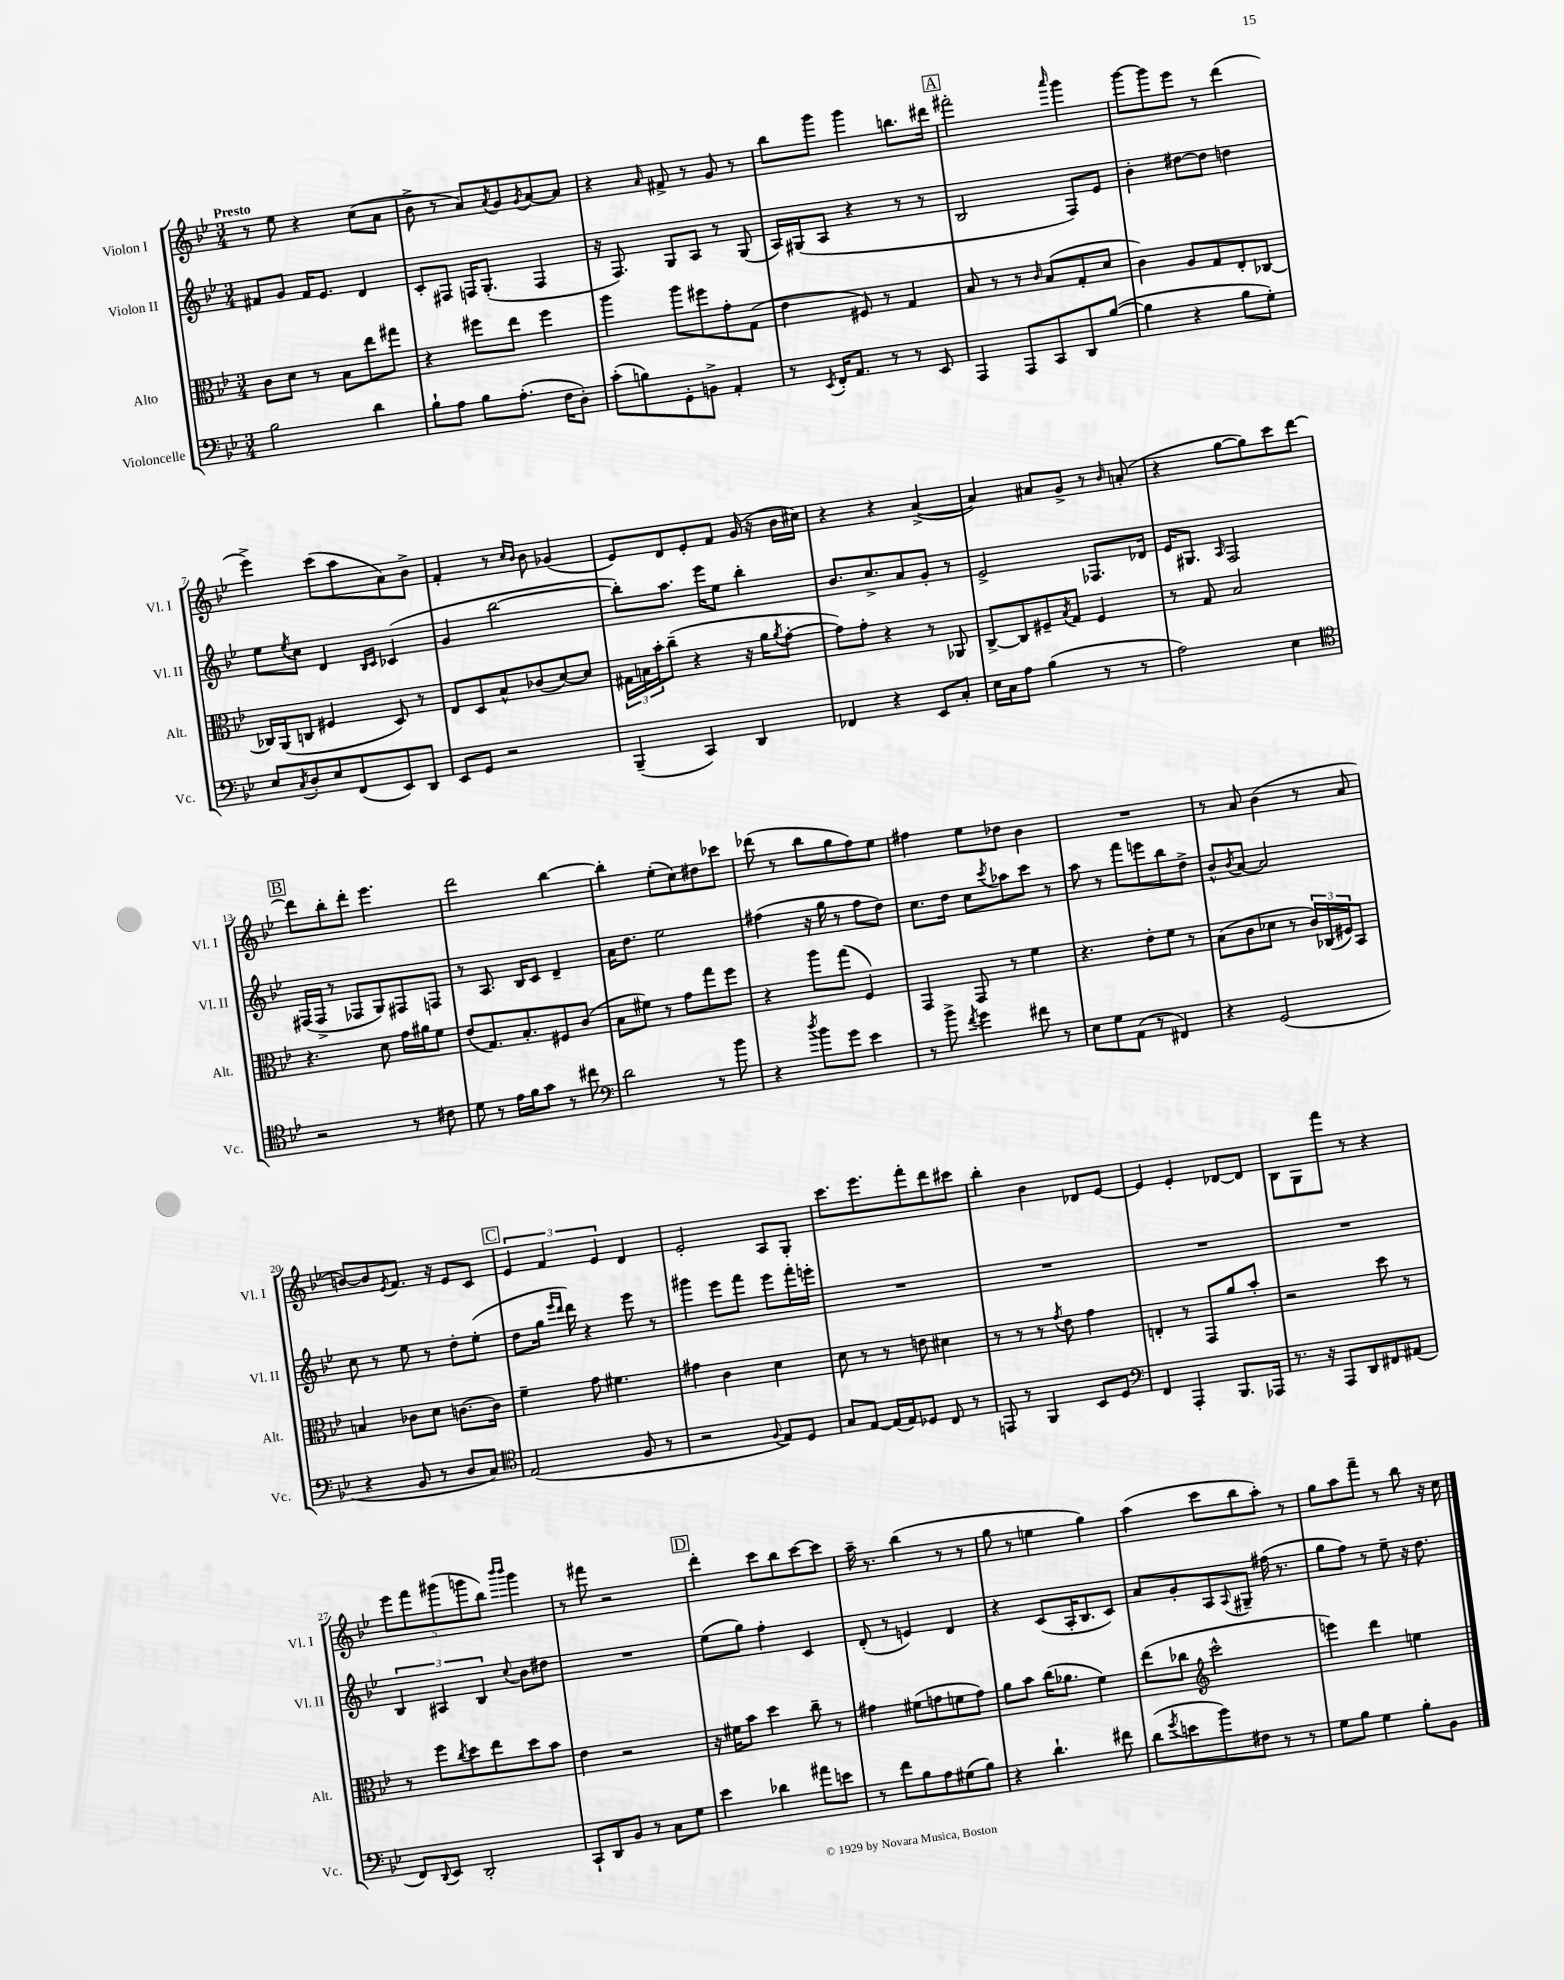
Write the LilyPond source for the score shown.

<<
\new StaffGroup <<
\new Staff = "s0" \with { instrumentName = "Violon I" shortInstrumentName = "Vl. I" } {
    \clef treble \key bes \major \numericTimeSignature \time 3/4 \tempo "Presto"
    r8 ees''8 r4 c''8( a'8 |
    bes'8-> r8 a'8) \acciaccatura { a'8 } g'8 \acciaccatura { g'8 } a'8~ a'8 |
    r4 \grace { a'16 } fis'8-> r8 g'8 r8 |
    bes''8 g'''8 g'''4 b''8. dis'''16 |
    \mark \markup { \box "A" } fis'''2-. \grace { a'''16 } g'''4 |
    g'''8~ g'''8 ees'''8 r8 d'''4( |
    ees'''4->) c'''8( a''8 a'8) bes'8-> |
    f'4-. r8 \grace { c''16 bes'16 } bes'8 ges'4( |
    ees'8) d'8 ees'8-. f'8 g'16( r16 bes'16 cis''16) |
    r4 r4 a'4~->( |
    a'4) ais'8 g'8-> r8 \grace { bes'16 } a'8-.( |
    r4 g''8~ g''8) c'''8 d'''8~ |
    \mark \markup { \box "B" } d'''8 bes''8-. d'''8-. ees'''4. |
    d'''2 bes''4~ |
    bes''4-. ees''8-.( c''8) dis''8 ces'''8 |
    des'''8( r8 bes''8 g''8 f''8) ees''8 |
    fis''4 ees''8 des''8 bes'4 |
    R2. |
    r8 a'8 bes'4( r8 a'8 |
    b'8~) b'8 \acciaccatura { ees'8 } f'8. r16 ees'8 c'8 |
    \mark \markup { \box "C" } \tuplet 3/2 { ees'4 f'4 ees'4 } d'4 |
    ees'2-. a8 g8-. |
    c'''8. ees'''8. f'''8-. d'''8 cis'''8 |
    bes''4-. bes'4 des'8 ees'8~ |
    ees'4 ees'4-. des'8~ des'8 |
    bes8 g8 f'''8 r8 r4 |
    \tuplet 5/4 { ees'''8 f'''8 gis'''8( g'''8 bes''8) } \grace { bes'''16 bes'''16 } g'''4 |
    r8 fis'''8 r2 |
    \mark \markup { \box "D" } d'''4-. c'''8 bes''8 c'''8~ c'''8 |
    a''16-- r8. bes''4( r8 r8 |
    g''8 r8 e''4 g''4) |
    a''4( c'''8 bes''8 a''8-.) r8 |
    g''8 a''8 f'''8-- r8 bes''8 r16 c''16 \bar "|." |
}
\new Staff = "s1" \with { instrumentName = "Violon II" shortInstrumentName = "Vl. II" } {
    \clef treble \key bes \major \numericTimeSignature \time 3/4
    fis'8 g'8 fis'16 ees'8. d'4 |
    c'8-. fis8 f16 g8.-.( f4 |
    r16 f8.) g8 a8 r8 g8( |
    a16) gis16( a8 r4 r8 r8 |
    \mark \markup { \box "A" } bes2 f8) ees'8 |
    bes'4-. dis''8~ dis''8 d''4 |
    ees''8 \acciaccatura { ees''8 } c''8 d'4 \grace { bes16 c'16 } ces'4( |
    g'4 bes''2~ |
    bes''8-.) a''8. ees'''16 ees''8 bes''4-. |
    bes'8. c''8.-> a'8 g'8-. r8 |
    ees'2-> fes8. des'16 |
    ees'16 gis8. \grace { a16 } f2 |
    \mark \markup { \box "B" } fis16( fis16-> r8 fes8 g8) fis8 f8 |
    r8 a8. bes16 c'8 d'4-- |
    a'16 d''8. ees''2 |
    fis''4( r16 g''16 r8 fis''8 d''8) |
    c''8. d''16 c''8 \acciaccatura { c'''8 } aes''8 c'''8 r8 |
    a''8 r8 f'''8 e'''8 bes''8 d''8-> |
    bes'8-^ \acciaccatura { bes'8 } a'8~ a'2 |
    c''8 r8 ees''8 r8 d''8-. ees''8-.( |
    \mark \markup { \box "C" } d''8 g''16 \grace { ees'''16 d'''16 } d'''16) r4 ees'''8 r8 |
    gis'''4 ees'''8 f'''8 ees'''8 f'''16-. e'''16-. |
    R2. |
    R2. |
    R2. |
    R2. |
    \tuplet 3/2 { bes4 ais4 bes4 } \appoggiatura { c''8 } bes'8 dis''8 |
    R2. |
    \mark \markup { \box "D" } ees''8( g''8) f''4-. c'4 |
    d'8-.( r8 e'4) d'4 |
    r4 c'8( a16-. bes8. c'8) |
    a'8 g'8-. a8 \appoggiatura { a8 } gis8-- fis''16( r8. |
    g''8 f''8) r8 ees''8-- r16 d''8. \bar "|." |
}
\new Staff = "s2" \with { instrumentName = "Alto" shortInstrumentName = "Alt." } {
    \clef alto \key bes \major \numericTimeSignature \time 3/4
    c'8 d'8 r8 bes8 ees''8 gis''8 |
    r4 fis''8 ees''8 fis''4 |
    a''4 a''8 fis''8 g'8-. g8( |
    ees'4 fis8) r8 g4 |
    \mark \markup { \box "A" } bes8 r8 r8 \grace { c'16 } bes8( g8-. d'8 |
    c'4) a8 g8 ees8-. ces8~ |
    ces16 a,16( c8 fis4 d8) r8 |
    ees8 d8 bes8-^ ces'8( d'8~) d'8 |
    \tuplet 3/2 { gis16 b16 bes'16-. } c''8--( r4 r16 a'16 \acciaccatura { a'8 } g'8~-. |
    g'8) g'8-. r4 r8 aes,8 |
    c8~-> c8 fis8-- \acciaccatura { bes8 } g8 fis4 |
    r8 g8 bes2 |
    \mark \markup { \box "B" } r4. d'8 g'16 ais'16 f'8 |
    ees'8( g8.) bes8.-. fis8 c'8( |
    bes8 fis'8) r8 g'8 g''8 f''8 |
    r4 a''8 g''8( f4) |
    g,4 g,8 r8 f'4 |
    r4. ees'8-. f'8 r8 |
    bes8( c'8 des'8 r8 \tuplet 3/2 { c'16) ces16( fis16) } bes,8 |
    b4 ces'8 d'8 c'8.~ c'16 |
    \mark \markup { \box "C" } f'4-- g'8 fis'4. |
    gis'4 c'4 d'4 |
    d'8 r8 r8 e'8 dis'4 |
    r8 r8 r8 \acciaccatura { g'8 } ees'8 g'4 |
    e4-. r8 g,8 a'8 bes'8-. |
    r2 d''8 r8 |
    r8 f''8 \acciaccatura { c''8 } d''8 ees''8 d''8 bes'8 |
    ees'4 r2 |
    \mark \markup { \box "D" } r16 fis'16 bes'8 d''4 c''8-- r8 |
    gis'4 fis'8( g'8 f'8 g'8) |
    a'8 bes'8 c''16( aes'8. f'4) |
    ees''8( ces''8 \clef treble c'''2-^ |
    e'''4) d'''4 e''4 \bar "|." |
}
\new Staff = "s3" \with { instrumentName = "Violoncelle" shortInstrumentName = "Vc." } {
    \clef bass \key bes \major \numericTimeSignature \time 3/4
    bes2 d'4 |
    bes8-! a8 bes8 a8.-.( f16 d8-.) |
    c'8-.( b8) g,8-. b,8-> a,4-. |
    r8 \acciaccatura { ees,8 } f,16-. a,8. r8 r8 ees,8 |
    \mark \markup { \box "A" } a,,4 a,,8 c,8 d,8 bes8~( |
    bes4 r4 bes8 g8-.) |
    ees8 \acciaccatura { c8 } d8-. ees8 f,8( ees,8) d,8 |
    ees,8 g,8 r2 |
    bes,,4--( c,4) d,4 |
    fes,4 r4 ees,8 c8-. |
    ees16 c16 a8 bes4( r8 r8 |
    a2) ees4 |
    \mark \markup { \box "B" } \clef tenor r2 r8 cis'8 |
    d'8 r8 ees'16 f'16 g'8 r8 cis''8 |
    \clef bass d'2 r8 bes'8 |
    r4 \acciaccatura { d''8 } bes'8 g'8 ees'4 |
    r8 bes'8-> \acciaccatura { f'8 } g'4 fis'8 r8 |
    ees8 g8 a,8( r8 fis,4) |
    r4 g,2( |
    r4 bes,8 r8 d8 c8) |
    \mark \markup { \box "C" } \clef tenor ees2( f8 r8 |
    r2 \appoggiatura { f8 } ees8) d8 |
    g8 ees8~ ees16( ees16) des8 c8 r8 |
    e,8 r8 f,4 bes,8 d8 |
    \clef bass f,4 a,,4-. bes,,8. aes,,16 |
    r8. r16 a,,8 d,8 fis,8 ais,8( |
    f,8) \appoggiatura { d,8 } ees,8 d,2-. |
    c,8-! d,8 bes,8 r8 c8 g8 |
    \mark \markup { \box "D" } ees'4 des'4 ais'8 e'8 |
    r8 f'8 bes8 a8 gis8( bes8) |
    r4 d'4.-! fis'8 |
    d'8( \acciaccatura { g'8 } e'8 bes'8) fis8 r8 r8 |
    g8 bes8 g4 bes8-. bes,8 \bar "|." |
}
>>
>>
